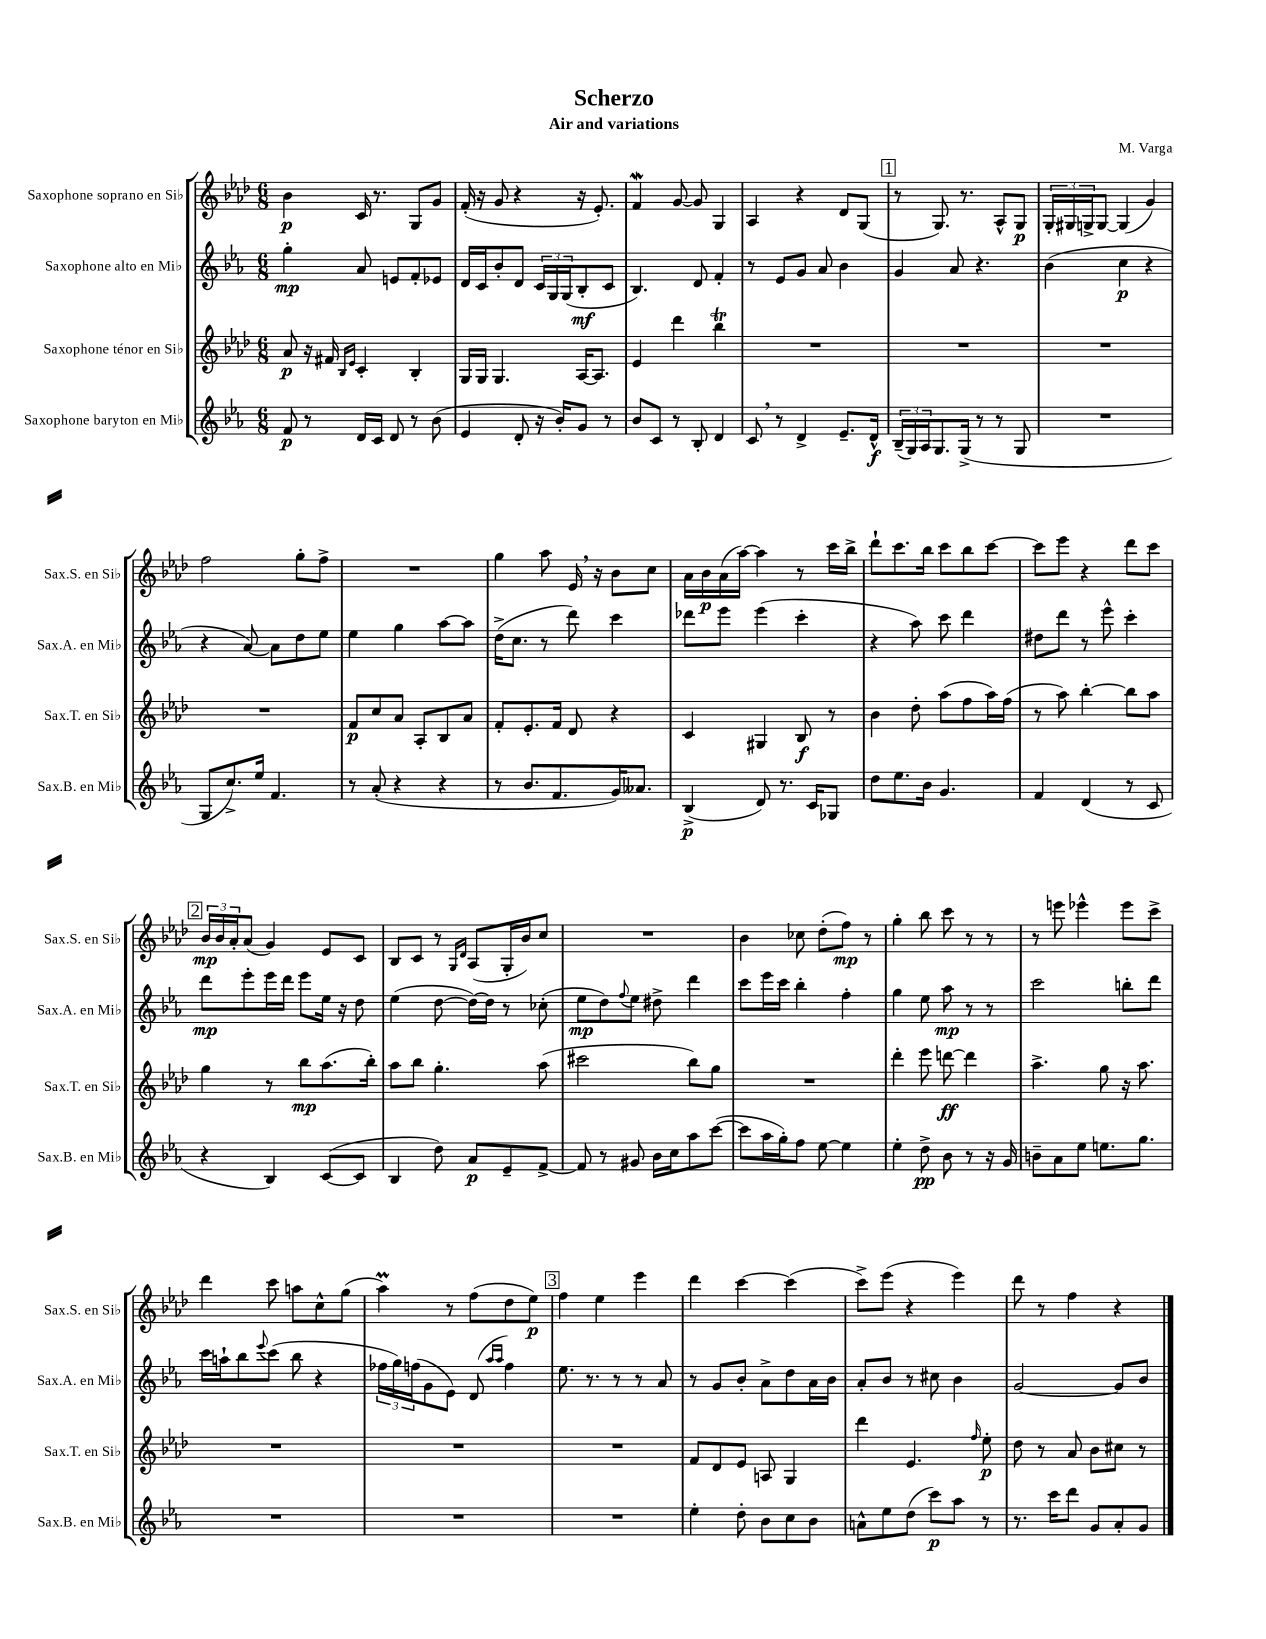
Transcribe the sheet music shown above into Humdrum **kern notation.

**kern	**dynam	**kern	**dynam	**kern	**dynam	**kern	**dynam
*part4	*part4	*part3	*part3	*part2	*part2	*part1	*part1
*staff4	*staff4	*staff3	*staff3	*staff2	*staff2	*staff1	*staff1
*I"Saxophone baryton en Mi♭	*	*I"Saxophone ténor en Si♭	*	*I"Saxophone alto en Mi♭	*	*I"Saxophone soprano en Si♭	*
*I'Sax.B. en Mi♭	*	*I'Sax.T. en Si♭	*	*I'Sax.A. en Mi♭	*	*I'Sax.S. en Si♭	*
*clefG2	*	*clefG2	*	*clefG2	*	*clefG2	*
*k[b-e-a-]	*	*k[b-e-a-d-]	*	*k[b-e-a-]	*	*k[b-e-a-d-]	*
*M6/8	*	*M6/8	*	*M6/8	*	*M6/8	*
=1	=1	=1	=1	=1	=1	=1	=1
8f/	p	8a-/	p	4gg'\	mp	4b-\	p
8r	.	16r	.	.	.	.	.
.	.	16f#X/	.	.	.	.	.
.	.	16qqB-/LL	.	.	.	.	.
.	.	16qqe-/JJ	.	.	.	.	.
16d/LL	.	4c'/	.	8a-/	.	16c/	.
16c/JJ	.	.	.	.	.	8.r	.
8d/	.	.	.	8en/L	.	.	.
8r	.	4B-'/	.	8f'/	.	8G/L	.
(8b-\	.	.	.	8e-X/J	.	8g/J	.
=2	=2	=2	=2	=2	=2	=2	=2
4e-/	.	16G/LL	.	16d/LL	.	(16f'/	.
.	.	16G/JJ	.	16c/J	.	16r	.
.	.	4.G/	.	8b-'/	.	8g/	.
8d'/	.	.	.	8d/J	.	4r	.
16r	.	.	.	24c/LL	.	.	.
.	.	.	.	24G/	.	.	.
16b-'/KL)	.	.	.	.	.	.	.
.	.	.	.	(24G/J	.	.	.
8g/J	.	[16A-/KL	.	8B-'/	mf	16r	.
.	.	8.A-/J]	.	.	.	8.e-'/)	.
8r	.	.	.	8c/J	.	.	.
=3	=3	=3	=3	=3	=3	=3	=3
8b-/L	.	4e-/	.	4.B-/)	.	4fW/	.
8c/J	.	.	.	.	.	.	.
8r	.	4ddd-\	.	.	.	[8g/	.
8B-'/	.	.	.	8d/	.	8g/]	.
4d/	.	4bb-T\	.	4f'/	.	4G/	.
=4	=4	=4	=4	=4	=4	=4	=4
8c,/	.	2.r	.	8r	.	4A-/	.
8r	.	.	.	8e-/L	.	.	.
4d^/	.	.	.	8g/J	.	4r	.
.	.	.	.	8a-/	.	.	.
8.e-~/L	.	.	.	4b-\	.	8d-/L	.
.	.	.	.	.	.	(8G/J	.
16d^^/Jk	f	.	.	.	.	.	.
!!LO:REH:place=s1:t=1
=5	=5	=5	=5	=5	=5	=5	=5
(24B-~/LL	.	2.r	.	4g/	.	8r	.
24G/)	.	.	.	.	.	.	.
24A-/J	.	.	.	.	.	.	.
8.G/	.	.	.	.	.	8.G/)	.
.	.	.	.	8a-/	.	.	.
(16G^/Jk	.	.	.	.	.	8.r	.
8r	.	.	.	4.r	.	.	.
8r	.	.	.	.	.	8A-^^/L	.
8G/	.	.	.	.	.	8G/J	p
=6	=6	=6	=6	=6	=6	=6	=6
2.r	.	2.r	.	(4b-\	.	24G'/LL	.
.	.	.	.	.	.	24G#X/	.
.	.	.	.	.	.	24Gn^/J	.
.	.	.	.	.	.	[8G/J	.
.	.	.	.	4cc\	p	(4G/]	.
.	.	.	.	4r	.	4g/)	.
!!LO:LB:g=z
=7	=7	=7	=7	=7	=7	=7	=7
8G/L	.	2.r	.	4r	.	2ff\	.
8.cc^/)	.	.	.	.	.	.	.
.	.	.	.	[8a-/)	.	.	.
16ee-/Jk	.	.	.	.	.	.	.
4.f/	.	.	.	8a-\L]	.	.	.
.	.	.	.	8dd\	.	8gg'\L	.
.	.	.	.	8ee-\J	.	8ff^\J	.
=8	=8	=8	=8	=8	=8	=8	=8
8r	.	8f/L	p	4ee-\	.	2.r	.
(8a-'/	.	8cc/	.	.	.	.	.
4r	.	8a-/J	.	4gg\	.	.	.
.	.	8A-'/L	.	.	.	.	.
4r	.	8B-/	.	[8aa-\L	.	.	.
.	.	8a-/J	.	8aa-\J]	.	.	.
=9	=9	=9	=9	=9	=9	=9	=9
8r	.	8f'/L	.	(16dd^\KL	.	4gg\	.
.	.	.	.	8.cc\J	.	.	.
8.b-/L	.	8.e-'/	.	.	.	.	.
.	.	.	.	8r	.	8aa-\	.
8.f/	.	16f/Jk	.	.	.	.	.
.	.	8d-/	.	8ddd\)	.	16e-,/	.
.	.	.	.	.	.	16r	.
16g/K)	.	4r	.	4ccc\	.	8b-\L	.
8.a--X/J	.	.	.	.	.	.	.
.	.	.	.	.	.	8cc\J	.
=10	=10	=10	=10	=10	=10	=10	=10
(4B-^/	p	4c/	.	8ddd-X\L	.	16a-\LL	.
.	.	.	.	.	.	16b-\	p
.	.	.	.	8eee-\J	.	(16a-\	.
.	.	.	.	.	.	[16aa-\JJ)	.
8d/)	.	4G#X/	.	(4eee-\	.	4aa-\]	.
8.r	.	.	.	.	.	.	.
.	.	8B-/	f	4ccc'\	.	8r	.
16c/KL	.	.	.	.	.	.	.
8G-X/J	.	8r	.	.	.	16ccc\LL	.
.	.	.	.	.	.	16bb-^\JJ	.
=11	=11	=11	=11	=11	=11	=11	=11
8dd\L	.	4b-\	.	4r	.	8ddd-`\L	.
8.ee-\	.	.	.	.	.	8.ccc\	.
.	.	8dd-'\	.	8aa-\)	.	.	.
16b-\Jk	.	.	.	.	.	16bb-\Jk	.
4.g/	.	(8aa-\L	.	8ccc\	.	8ccc\L	.
.	.	8ff\	.	4ddd\	.	8bb-\	.
.	.	16aa-\L)	.	.	.	[8ccc\J	.
.	.	(16ff\JJ	.	.	.	.	.
=12	=12	=12	=12	=12	=12	=12	=12
4f/	.	8r	.	8dd#X\L	.	8ccc\L]	.
.	.	8aa-\)	.	8ddd\J	.	8eee-\J	.
(4d/	.	[4bb-'\	.	8r	.	4r	.
.	.	.	.	8eee-^^\	.	.	.
8r	.	8bb-\L]	.	4ccc'\	.	8ddd-\L	.
8c/	.	8aa-\J	.	.	.	8ccc\J	.
!!LO:LB:g=z
!!LO:REH:place=s1:t=2
=13	=13	=13	=13	=13	=13	=13	=13
4r	.	4gg\	.	8ddd\L	mp	24b-/LL	mp
.	.	.	.	.	.	24b-/	.
.	.	.	.	.	.	24a-'/J	.
.	.	.	.	8eee-'\	.	(8a-/J	.
4B-/)	.	8r	.	16eee-\L	.	4g/)	.
.	.	.	.	16ddd\JJ	.	.	.
.	.	8bb-\L	mp	8eee-\L	.	.	.
([8c/L	.	(8.aa-\	.	16ee-\Jk	.	8e-/L	.
.	.	.	.	16r	.	.	.
8c/J]	.	.	.	8dd\	.	8c/J	.
.	.	16bb-'\Jk)	.	.	.	.	.
=14	=14	=14	=14	=14	=14	=14	=14
4B-/	.	8aa-\L	.	(4ee-\	.	8B-/L	.
.	.	8bb-\J	.	.	.	8c/J	.
8dd\)	.	4.gg'\	.	[8dd\	.	8r	.
.	.	.	.	.	.	16qqG/LL	.
.	.	.	.	.	.	16qqd-/JJ	.
8a-/L	p	.	.	16dd\LL_)	.	(8A-/L	.
.	.	.	.	16dd\JJ]	.	.	.
8e-~/	.	.	.	8r	.	16G'/L	.
.	.	.	.	.	.	16b-/J)	.
[8f^/J	.	(8aa-\	.	(8cc-X'\	.	8cc/J	.
=15	=15	=15	=15	=15	=15	=15	=15
8f/]	.	2ccc#X\	.	8ee-\L	mp	2.r	.
8r	.	.	.	8dd\)	.	.	.
.	.	.	.	8qqff/	.	.	.
8g#X/	.	.	.	8ee-\J	.	.	.
16b-\LL	.	.	.	8dd#X^\	.	.	.
16cc\J	.	.	.	.	.	.	.
8aa-\	.	8bb-\L)	.	4ddd\	.	.	.
([8ccc\J	.	8gg\J	.	.	.	.	.
=16	=16	=16	=16	=16	=16	=16	=16
8ccc\L]	.	2.r	.	8ccc\L	.	4b-\	.
16aa-\L	.	.	.	16eee-\L	.	.	.
16gg'\J)	.	.	.	16ccc\JJ	.	.	.
8ff\J	.	.	.	4bb-'\	.	8cc-X\	.
[8ee-\	.	.	.	.	.	(8dd-'\L	.
4ee-\]	.	.	.	4ff'\	.	8ff\J)	mp
.	.	.	.	.	.	8r	.
=17	=17	=17	=17	=17	=17	=17	=17
4ee-'\	.	4ddd-'\	.	4gg\	.	4gg'\	.
8dd^\	pp	8eee-\	.	8ee-\	.	8bb-\	.
8b-\	.	[8dddn\	ff	8aa-\	mp	8ccc\	.
8r	.	4ddd\]	.	8r	.	8r	.
16r	.	.	.	8r	.	8r	.
16g/	.	.	.	.	.	.	.
=18	=18	=18	=18	=18	=18	=18	=18
8bn~\L	.	4.aa-^\	.	2ccc\	.	8r	.
8a-\	.	.	.	.	.	8eeen\	.
8ee-\J	.	.	.	.	.	4eee-X^^\	.
8.een\L	.	8gg\	.	.	.	.	.
.	.	16r	.	8bbn'\L	.	8eee-\L	.
8.gg\J	.	8.aa-\	.	.	.	.	.
.	.	.	.	8ddd\J	.	8ccc^\J	.
!!LO:LB:g=z
=19	=19	=19	=19	=19	=19	=19	=19
2.r	.	2.r	.	16ccc\LL	.	4ddd-\	.
.	.	.	.	16aan`\J	.	.	.
.	.	.	.	8bb-\	.	.	.
.	.	.	.	8qqeee-/	.	.	.
.	.	.	.	(8ccc\J	.	8ccc\	.
.	.	.	.	8bb-\	.	8aan\L	.
.	.	.	.	4r	.	8cc^^\	.
.	.	.	.	.	.	(8gg\J	.
=20	=20	=20	=20	=20	=20	=20	=20
2.r	.	2.r	.	24ff-X\LL	.	4aa-M\)	.
.	.	.	.	24gg\)	.	.	.
.	.	.	.	(24ffn\J	.	.	.
.	.	.	.	8g\	.	.	.
.	.	.	.	8e-\J)	.	8r	.
.	.	.	.	(8d/	.	(8ff\L	.
.	.	.	.	16qqaa-/LL	.	.	.
.	.	.	.	16qqaa-/JJ	.	.	.
.	.	.	.	4ff\)	.	8dd-\	.
.	.	.	.	.	.	8ee-\J)	p
!!LO:REH:place=s1:t=3
=21	=21	=21	=21	=21	=21	=21	=21
2.r	.	2.r	.	8.ee-\	.	4ff\	.
.	.	.	.	8.r	.	.	.
.	.	.	.	.	.	4ee-\	.
.	.	.	.	8r	.	.	.
.	.	.	.	8r	.	4eee-\	.
.	.	.	.	8a-/	.	.	.
=22	=22	=22	=22	=22	=22	=22	=22
4ee-'\	.	8f/L	.	8r	.	4ddd-\	.
.	.	8d-/	.	8g/L	.	.	.
8dd'\	.	8e-/J	.	8b-'/J	.	[4ccc\	.
8b-\L	.	8An/	.	8a-^\L	.	.	.
8cc\	.	4G/	.	8dd\	.	(4ccc\]	.
8b-\J	.	.	.	16a-\L	.	.	.
.	.	.	.	16b-\JJ	.	.	.
=23	=23	=23	=23	=23	=23	=23	=23
8an^^\L	.	4ddd-\	.	8a-'/L	.	8ccc^\L)	.
8ee-\	.	.	.	8b-/J	.	(8eee-\J	.
(8dd\J	.	4.e-/	.	8r	.	4r	.
8ccc\L)	p	.	.	8cc#X\	.	.	.
8aa-\J	.	.	.	4b-\	.	4eee-\)	.
.	.	16qqff/	.	.	.	.	.
8r	.	8ee-'\	p	.	.	.	.
=24	=24	=24	=24	=24	=24	=24	=24
8.r	.	8dd-\	.	[2g/	.	8ddd-\	.
.	.	8r	.	.	.	8r	.
16ccc\KL	.	.	.	.	.	.	.
8ddd\J	.	8a-/	.	.	.	4ff\	.
8g/L	.	8b-\L	.	.	.	.	.
8a-'/	.	8cc#X\J	.	8g/L]	.	4r	.
8g/J	.	8r	.	8b-/J	.	.	.
==	==	==	==	==	==	==	==
*-	*-	*-	*-	*-	*-	*-	*-
